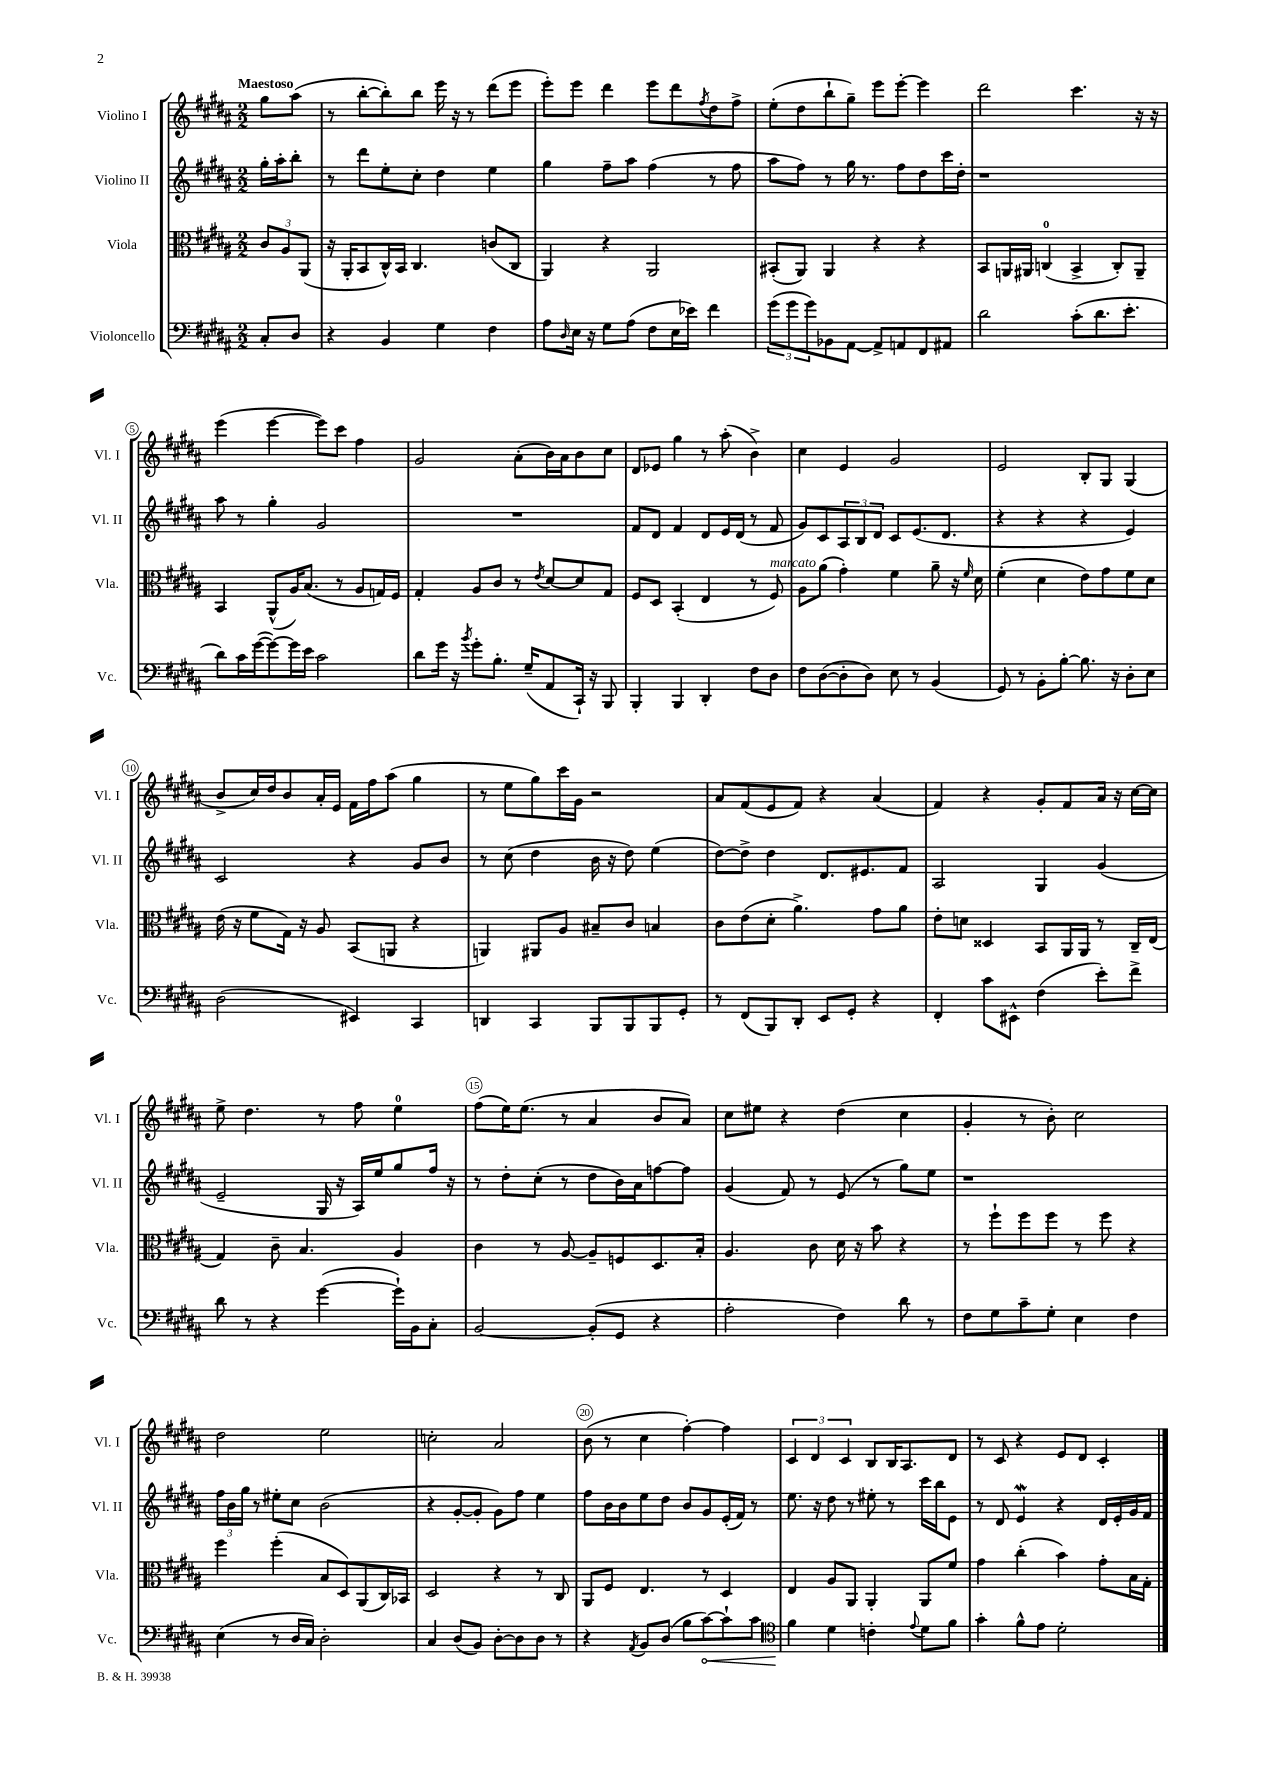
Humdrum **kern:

**kern	**dynam	**kern	**kern	**kern
*part4	*part4	*part3	*part2	*part1
*staff4	*staff4	*staff3	*staff2	*staff1
*I"Violoncello	*	*I"Viola	*I"Violino II	*I"Violino I
*I'Vc.	*	*I'Vla.	*I'Vl. II	*I'Vl. I
*clefF4	*	*clefC3	*clefG2	*clefG2
*k[f#c#g#d#a#]	*	*k[f#c#g#d#a#]	*k[f#c#g#d#a#]	*k[f#c#g#d#a#]
*M2/2	*	*M2/2	*M2/2	*M2/2
=	=	=	=	=
!	!	!	!	!LO:TX:a:B:t=Maestoso
8C#'/L	.	12c#/L	16gg#'\LL	8gg#\L
.	.	.	16aa#'\J	.
.	.	12A#/	.	.
8D#/J	.	.	8bb'\J	(8aa#\J
.	.	(12AA#/J	.	.
=1	=1	=1	=1	=1
4r	.	16r	8r	8r
.	.	16AA#'/KL	.	.
.	.	8BB/	8ddd#\L	[8bb'\L
4BB/	.	16C#^^/L)	8ee'\	8bb'\])
.	.	16BB/JJ	.	.
.	.	4.C#/	8cc#'\J	8bb\J
4G#\	.	.	4dd#\	16eee\
.	.	.	.	16r
.	.	.	.	8r
4F#\	.	(8cn/L	4ee\	(8ddd#\L
.	.	8C#/J	.	8eee\J
=2	=2	=2	=2	=2
8A#\L	.	4AA#/)	4gg#\	8eee'\L)
16qqD#/	.	.	.	.
16E\Jk	.	.	.	8eee\J
16r	.	.	.	.
8G#\L	.	4r	8ff#~\L	4ddd#\
(8A#\J	.	.	8aa#\J	.
8F#\L	.	2AA#/	(4ff#\	8eee\L
16E\L	.	.	.	8ddd#\
16e-X\JJ)	.	.	.	.
.	.	.	.	8qff#/
4f#\	.	.	8r	8dd#\
.	.	.	8ff#\	8ff#^\J
=3	=3	=3	=3	=3
(12g#\L	.	(8BB#X'/L	8aa#\L	(8ee'\L
12g#\	.	.	.	.
.	.	8AA#/J)	8ff#\J)	8dd#\
12g#\)	.	.	.	.
8BB-X\	.	4AA#/	8r	8bb`\
[8AA#\J	.	.	16gg#\	8gg#~\J)
.	.	.	8.r	.
8AA#^/L]	.	4r	.	8eee\L
8AAn/	.	.	8ff#\L	[8eee'\J
8FF#/	.	4r	8dd#\	4eee\]
8AA#X/J	.	.	16ccc#\L	.
.	.	.	16dd#'\JJ	.
=4	=4	=4	=4	=4
2d#\	.	8BB/L	1r	2ddd#\
.	.	16AAn/L	.	.
.	.	16AA#X/JJ	.	.
.	.	(4Cn/	.	.
(8c#'\L	.	4BB^/	.	4.ccc#\
8.d#\	.	.	.	.
.	.	8C'/L)	.	.
8.e'\J	.	.	.	.
.	.	8AA#~/J	.	16r
.	.	.	.	16r
!!LO:LB:g=z
=5	=5	=5	=5	=5
8d#\L)	.	4BB/	8aa#\	(4eee\
16c#\L	.	.	8r	.
([16g#\J	.	.	.	.
8g#\_)	.	(8AA#^^/L	4gg#'\	[4eee\
16g#\L]	.	16A#/K)	.	.
16e\JJ	.	(8.B/J	.	.
2c#\	.	.	2g#/	8eee\L])
.	.	8r	.	8ccc#\J
.	.	8A#/L	.	4ff#\
.	.	16Gn/L)	.	.
.	.	16F#/JJ	.	.
=6	=6	=6	=6	=6
8d#\L	.	4G#'/	1r	2g#/
16g#\Jk	.	.	.	.
16r	.	.	.	.
8qb/	.	.	.	.
8g#'\L	.	8A#/L	.	.
8.B'\J	.	8c#/J	.	.
.	.	8r	.	(8a#'\L
(16G#~/KL	.	.	.	.
.	.	8qe/	.	.
8AA#/	.	[8d#/L	.	16b\L)
.	.	.	.	16a#\J
16CC#`/Jk)	.	8d#/]	.	8b\
16r	.	.	.	.
8BBB/	.	8G#/J	.	8cc#\J
=7	=7	=7	=7	=7
4BBB'/	.	8F#/L	8f#/L	8d#/L
.	.	8D#/J	8d#/J	8e-X/J
4BBB/	.	(4BB'/	4f#/	4gg#\
4DD#'/	.	4E/	8d#/L	8r
.	.	.	16e/L	(8aa#'\
.	.	.	(16d#/JJ	.
8F#\L	.	8r	8r	4b^\)
!	!	!LO:TX:a:i:t=marcato	!	!
8D#\J	.	8F#/)	8f#/	.
=8	=8	=8	=8	=8
8F#\L	.	8A#\L	8g#/L)	4cc#\
([8D#\	.	(8a#\J	8c#/	.
8D#'\]	.	4g#'\)	12A#/	4e/
.	.	.	12B/	.
8D#\J)	.	.	.	.
.	.	.	12d#/J	.
8E\	.	4f#\	8c#/L	2g#/
8r	.	.	(8.e/	.
(4BB/	.	8a#~\	.	.
.	.	.	8.d#/J	.
.	.	16r	.	.
.	.	16qqf#/	.	.
.	.	16d#\	.	.
=9	=9	=9	=9	=9
8GG#/)	.	(4f#'\	4r	2e/
8r	.	.	.	.
8BB'\L	.	4d#\	4r	.
[8B'\J	.	.	.	.
8.B\]	.	8e\L)	4r	8B'/L
.	.	8g#\	.	8G#/J
16r	.	.	.	.
8D#'\L	.	8f#\	4e/)	(4G#/
8E\J	.	8d#\J	.	.
!!LO:LB:g=z
=10	=10	=10	=10	=10
(2D#\	.	(16e\	2c#/	8b^/L
.	.	16r	.	.
.	.	8f#\L	.	16cc#/L)
.	.	.	.	16dd#/J
.	.	16G#\Jk)	.	8b/
.	.	16r	.	.
.	.	8A#/	.	16a#'/L
.	.	.	.	16e/JJ
4EE#X/)	.	(8BB/L	4r	16f#\LL
.	.	.	.	16ff#\J
.	.	8AAn/J	.	(8aa#\J
4CC#/	.	4r	8g#/L	4gg#\
.	.	.	8b/J	.
=11	=11	=11	=11	=11
4DDn/	.	4AAn/)	8r	8r
.	.	.	(8cc#\	8ee\L
4CC#/	.	8AA#X/L	4dd#\	8gg#\)
.	.	8A#/J	.	16ccc#\L
.	.	.	.	16g#\JJ
8BBB/L	.	8B#X~/L	16b\	2r
.	.	.	16r	.
8BBB/	.	8c#/J	8dd#\)	.
8BBB/	.	4Bn/	(4ee\	.
8GG#'/J	.	.	.	.
=12	=12	=12	=12	=12
8r	.	8c#\L	[8dd#\L)	8a#/L
(8FF#/L	.	(8e\	8dd#^\J]	(8f#/
8BBB/)	.	8d#'\J	4dd#\	8e/
8DD#'/J	.	4.a#^\)	.	8f#/J)
8EE/L	.	.	8.d#/L	4r
8GG#'/J	.	.	.	.
.	.	.	8.e#X/	.
4r	.	8g#\L	.	(4a#/
.	.	8a#\J	8f#/J	.
=13	=13	=13	=13	=13
4FF#'/	.	8e'\L	2A#/	4f#/)
.	.	8dn\J	.	.
8c#\L	.	4D##X/	.	4r
8EE#X^^\J	.	.	.	.
(4F#\	.	8BB/L	4G#/	8g#'/L
.	.	16AA#/L	.	8f#/
.	.	16AA#/JJ	.	.
8e'\L)	.	8r	(4g#/	16a#/Jk
.	.	.	.	16r
8f#^\J	.	16C#~/LL	.	[16cc#\LL
.	.	(16E/JJ	.	16cc#\JJ]
!!LO:LB:g=z
=14	=14	=14	=14	=14
8d#\	.	4G#/)	2e~/	8ee^\
8r	.	.	.	4.dd#\
4r	.	8c#~\	.	.
.	.	4.B/	.	.
([4g#\	.	.	16G#/	8r
.	.	.	16r	.
.	.	.	16A#/LL)	8ff#\
.	.	.	16ee/J	.
16g#`\LL])	.	4A#/	8gg#/	4ee\
16BB\J	.	.	.	.
8C#'\J	.	.	16ff#/Jk	.
.	.	.	16r	.
=15	=15	=15	=15	=15
[2BB/	.	4c#\	8r	(8ff#\L
.	.	.	8dd#'\L	16ee\K)
.	.	.	.	(8.ee\J
.	.	8r	(8cc#'\J	.
.	.	[8A#/	8r	8r
(8BB'/L]	.	8A#~/L]	8dd#\L	4a#/
8GG#/J	.	8Fn/	16b\L)	.
.	.	.	16a#\J	.
4r	.	8.D#/	[8ffn\	8b/L
.	.	.	8ff\J]	8a#/J)
.	.	16B'/Jk	.	.
=16	=16	=16	=16	=16
2A#'\	.	4.A#/	(4g#/	8cc#\L
.	.	.	.	8ee#X\J
.	.	.	8f#/)	4r
.	.	8c#\	8r	.
4F#\)	.	16d#\	(8e/	(4dd#\
.	.	16r	.	.
.	.	8b\	8r	.
8d#\	.	4r	8gg#\L)	4cc#\
8r	.	.	8ee\J	.
=17	=17	=17	=17	=17
8F#\L	.	8r	1r	4g#'/
8G#\	.	8ff#`\L	.	.
8c#~\	.	8ff#\	.	8r
8G#'\J	.	8ff#\J	.	8b'\)
4E\	.	8r	.	2cc#\
.	.	8ff#\	.	.
4F#\	.	4r	.	.
!!LO:LB:g=z
=18	=18	=18	=18	=18
(4E\	.	4ff#\	24ff#\LL	2dd#\
.	.	.	24b\	.
.	.	.	24gg#\JJ	.
.	.	.	8r	.
8r	.	(4ff#'\	8ee#X'\L	.
16D#/LL	.	.	8cc#\J	.
16C#/JJ)	.	.	.	.
2D#'\	.	8B/L	(2b\	2ee\
.	.	8D#/)	.	.
.	.	(8AA#/	.	.
.	.	16C#/L)	.	.
.	.	16BB-X/JJ	.	.
=19	=19	=19	=19	=19
4C#/	.	2D#/	4r	2ccn'\
(8D#/L	.	.	[8g#'/L	.
8BB/J)	.	.	8g#'/J]	.
[8D#'\L	.	4r	8g#\L)	2a#/
8D#\]	.	.	8ff#\J	.
8D#\J	.	8r	4ee\	.
8r	.	8C#/	.	.
=20	=20	=20	=20	=20
4r	.	8AA#/L	8ff#\L	(8b\
.	.	8F#/J	16b\L	8r
.	.	.	16b\J	.
8qAA#/	.	.	.	.
8BB/L	.	4.E/	8ee\	4cc#\
(8D#/J	.	.	8dd#\J	.
8B\L	.	.	8b/L	[4ff#'\)
!	!LO:HP:b	!	!	!
[8c#\)	<	8r	8g#/	.
8c#`\]	.	4D#/	(16e'/L	4ff#\]
.	.	.	16f#/JJ)	.
8c#\J	.	.	8r	.
=21	=21	=21	=21	=21
*clefC4	*	*	*	*
4f#\	.	4E/	8.ee\	6c#/
.	.	.	.	6d#/
.	.	.	16r	.
4d#\	[	8A#/L	8dd#\	.
.	.	.	.	6c#/
.	.	8AA#/J	8r	.
4cn'\	.	4AA#'/	8ee#X'\	8B/L
.	.	.	8r	16B/K
.	.	.	.	8.A#/
8qqe/	.	.	.	.
8d#\L	.	8AA#/L	16ccc#\LL	.
.	.	.	16bb\J	.
8f#\J	.	8f#/J	8e\J	8d#/J
=22	=22	=22	=22	=22
4g#'\	.	4g#\	8r	8r
.	.	.	8d#/	8c#/
8f#^^\L	.	(4cc#'\	4ew/	4r
8e\J	.	.	.	.
2d#'\	.	4b\)	4r	8e/L
.	.	.	.	8d#/J
.	.	8g#'\L	16d#/LL	4c#'/
.	.	.	16e'/	.
.	.	16B\L	16g#/	.
.	.	16G#'\JJ	16f#/JJ	.
==	==	==	==	==
*-	*-	*-	*-	*-
